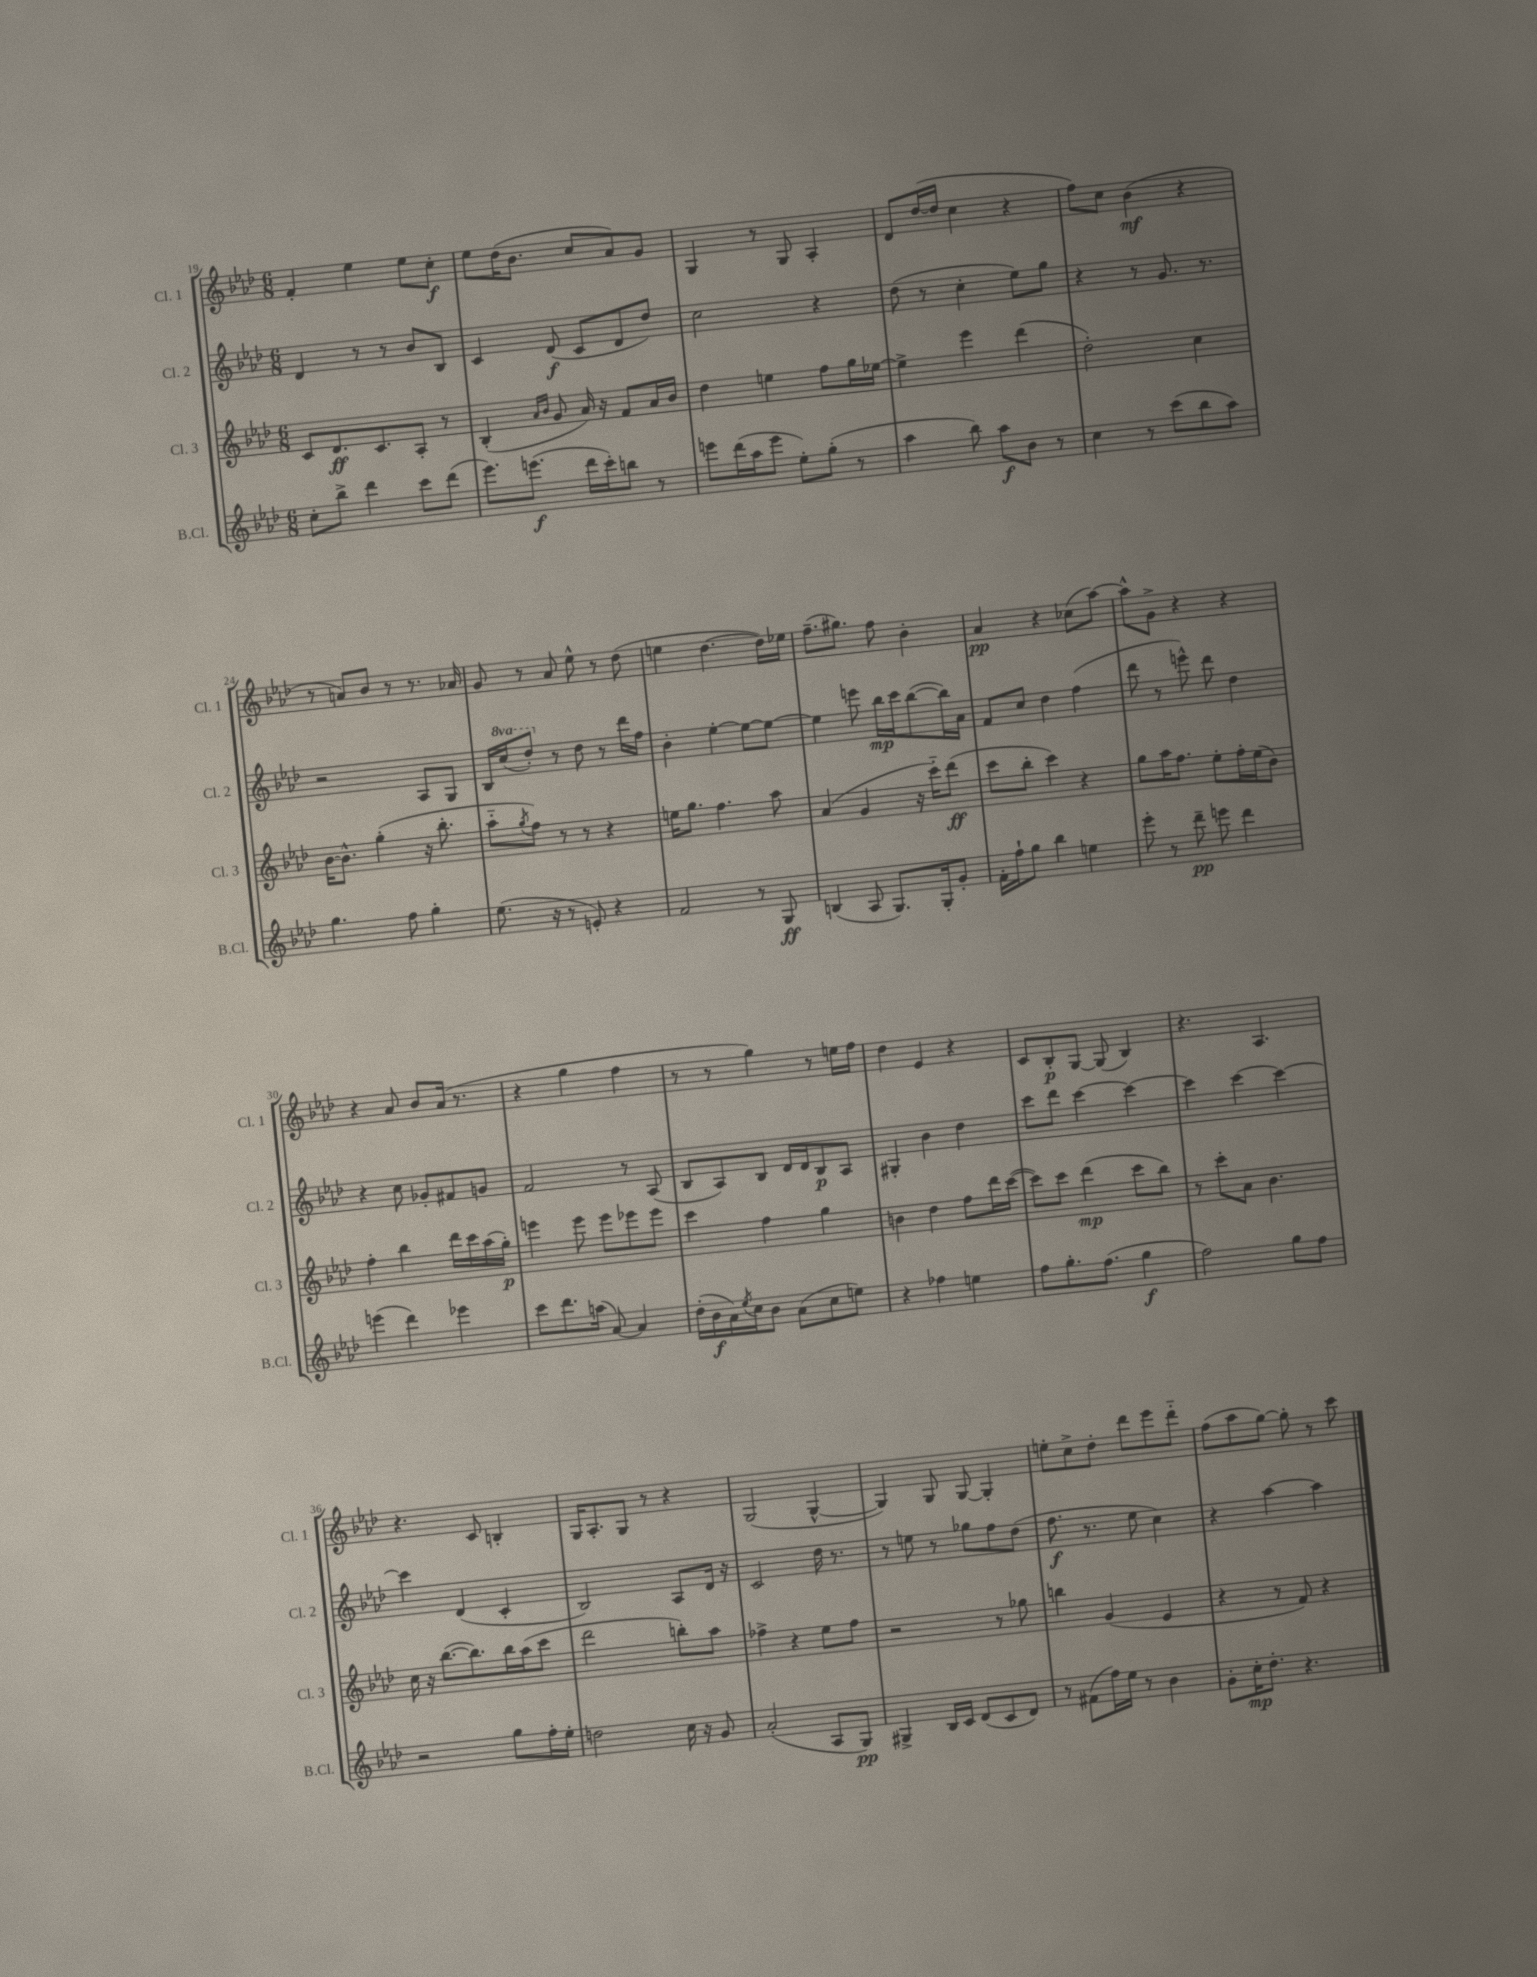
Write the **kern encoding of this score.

**kern	**kern	**kern	**kern
*staff4	*staff3	*staff2	*staff1
*clefG2	*clefG2	*clefG2	*clefG2
*k[b-e-a-d-]	*k[b-e-a-d-]	*k[b-e-a-d-]	*k[b-e-a-d-]
*M6/8	*M6/8	*M6/8	*M6/8
8cc'\L	8c/L	4d-/	4f'/
8bb-^\J	8.d-/	.	.
4ddd-\	.	8r	4ee-\
.	8.c/	.	.
.	.	8r	.
8ccc\L	8A-'/J	8b-/L	8ee-\L
(8ddd-\J	8r	8B-/J	8cc'\J
=	=	=	=
8.eee-\L)	(4B-'/	4c/	8ee-\L
.	.	.	(16dd-\K
(8.eee\J	.	.	8.b-\J
.	16qqa-/LL	.	.
.	16qqb-/JJ	.	.
.	8g/	(8d-/	.
16ddd-\LL	16a-/)	8c/L	8cc/L
16ccc'\J)	16r	.	.
8bb\J	8f/L	8d-/	8a-/)
8r	16a-/L	8dd-/J)	8g/J
.	16b-/JJ	.	.
=	=	=	=
8eee\L	4dd-\	2cc\	4G/
(16ddd-\L	.	.	.
16aa-\J	.	.	.
8eee\J	4ee\	.	8r
8ee-'\L)	.	.	8G/
(8gg'\J	8ff\L	4r	4A-'/
8r	16gg\L	.	.
.	[16ee-\JJ	.	.
=	=	=	=
4aa-\	4ee-^\]	(8dd-\	8d-/L
.	.	8r	([16dd-/L
.	.	.	16dd-/]JJ
8bb-\)	4eee-\	4cc'\	4cc\
8aa-\L	.	.	.
8b-\J	(4ddd-\	8ee-\L)	4r
8r	.	8gg\J	.
=	=	=	=
4cc\	2dd-'\)	4r	8ff\L)
.	.	.	8cc\J
8r	.	8r	(4b-\
(8ccc\L	.	8.g/	.
8bb-\	4cc\	.	4r
.	.	8.r	.
8aa-\J)	.	.	.
=	=	=	=
4.gg\	[16b-\LK	2r	8r
.	8.b-^^\]J	.	.
.	.	.	8a/L)
.	(4gg'\	.	8b-/J
8ff\	.	.	8r
4gg'\	16r	8A-/L	8.r
.	8.bb-'\	.	.
.	.	8G/J	.
.	.	.	16a-/
=	=	=	=
(8.ee-\	8aa-'~\L	16B-/LL	8g/
.	.	(16ccc/J	.
.	8qgg/	.	.
.	8ff\J)	8ddd-'/J)	8r
16r	.	.	.
8r	8r	8r	8a-/
8e'/)	8r	8dd-\	8ee-^^\
4r	4r	8r	8r
.	.	16ddd-\LL	(8dd-\
.	.	16ff\JJ	.
=	=	=	=
2f/	16ee\LK	4b-'\	4ee\
.	8.gg\J	.	.
.	4.ff\	[4ee-'\	[4.dd-\
8r	.	8ee-\_L	.
8G/	8aa-\	8ee-\_J	16dd-\]LL)
.	.	.	16ee-\JJ
=	=	=	=
(4B/	(4a-/	4ee-\]	(8.ff~\L
.	.	.	8.gg#\J)
8A-/	4g/	8eee\	.
8.G/L)	.	16bb-\LL	8ff\
.	.	16ccc\J	.
.	16r	([8bb-\	4b-'\
16G'/k	16ccc'~\LK)	.	.
8g'/J	(8ddd-\J	16bb-\]L)	.
.	.	16a-\JJ	.
=	=	=	=
16f'\LL	8ccc\L	8f/L	4a-/
16ff`\J	.	.	.
8gg\J	8bb-'\J	8cc/J	.
4bb-\	4ccc\)	4dd-\	4r
4ee\	4r	(4ff\	(8cc-\L
.	.	.	[8aa-\J)
=	=	=	=
8eee-'\	8gg\L	8ddd-\	8aa-^^\]L
8r	16aa-\K	8r	8g^\J
.	8.ff\J	.	.
8ddd-~\	.	8eee^^\)	4r
8eee\	8ee-'\L	8ddd-\	.
4ddd-\	16ff'\L	4dd-\	4r
.	(16ee-\J	.	.
.	8b-\J)	.	.
=	=	=	=
(4eee\	4ff'\	4r	4r
4ddd-\)	4bb-\	8cc\	8a-/
.	.	8g-'/L	8b-/L
4eee-\	16ddd-\LL	8f#/	(16a-/Jk
.	16ccc\	.	8.r
.	(16aa-\	8g/J	.
.	16gg'\JJ)	.	.
=	=	=	=
8ccc\L	4eee\	2f/	4r
8.ddd-\	.	.	.
.	8eee\	.	4gg\
(16aa\Jk	.	.	.
[8a-/)	8eee\L	.	.
4a-/]	8eee-\	8r	4ff\
.	8eee-\J	(8A-/	.
=	=	=	=
(16dd-'\LL	4ccc\	8B-/L	8r
16b-\	.	.	.
16a-\)	.	8A-/)	8r
8qee-/	.	.	.
16cc\J	.	.	.
8b-\J	4ff\	8B-/J	4gg\)
(8a-\L	.	16d-/LL	.
.	.	16d-/J	.
8cc\	4gg\	8B-/	8r
8ee\J)	.	8A-/J	16ee\LL
.	.	.	16ff\JJ
=	=	=	=
4r	4b\	4G#'/	4dd-\
4ff-\	4dd-\	4b-\	4e-/
4ee\	8ff\L	4dd-\	4r
.	16ddd-\L	.	.
.	([16ccc\JJ	.	.
=	=	=	=
8ff\L	8ccc\]L)	8ccc\L	8c/L
8.gg'\	8ccc\J	8ddd-\J	8B-'/
.	(4ddd-\	[4ccc\	[8G/J
(8.ff\J	.	.	.
.	.	.	(8G/]
4gg\	8ccc\L	4ccc\_	4B-/)
.	8bb-\J)	.	.
=	=	=	=
2ff\)	8r	4ccc\]	4.r
.	8ccc'\L	.	.
.	8a-\J	[4ccc\	.
.	4.b-\	.	4.A-/
8gg\L	.	4ccc\_	.
8ff\J	.	.	.
=	=	=	=
2r	16cc\	4ccc\]	4.r
.	16r	.	.
.	([8.bb-\L	.	.
.	.	(4d-/	.
.	8.bb-\])	.	.
.	.	.	8c/
8gg\L	16bb-\L	4c'/	4B'/
.	(16aa-\J	.	.
16ff'\L	8ccc\J	.	.
16ee-'\JJ	.	.	.
=	=	=	=
2dd\	2ddd-\	2B-/)	16G/LK
.	.	.	8.A-'/
.	.	.	8G/J
.	.	.	8r
16cc\	8bb'\L)	8A-/L	4r
16r	.	.	.
8g/	8aa-\J	16d-/Jk	.
.	.	16r	.
=	=	=	=
(2a-'/	4ff-^\	2c/	(2G/
.	4r	.	.
8A-/L	8ee-\L	16dd-\	[4G^^/
.	.	8.r	.
8G/J)	8ff-\J	.	.
=	=	=	=
4G#^/	2r	8r	4G/])
.	.	8ee\	.
16B-/LL	.	8r	8G/
16c/JJ	.	.	.
(8d-/L	.	8gg-\L	[8G/
8c/	8r	8ff\	4G'/]
8d-/J)	8gg-\	(8dd-\J	.
=	=	=	=
8r	4bb\	8.ff\	8ee'\L
(8f#\L	.	.	8cc^\
.	.	8.r	.
16ff\L)	(4g/	.	8dd-'\J
16ee-\JJ	.	.	.
8r	.	8ee-\	8ddd-\L
4b-\	4e-/	4cc\)	8eee-\
.	.	.	8ddd-'~\J
=	=	=	=
8g'\L	4r	4r	(8ff\L
16cc'\K	.	.	8aa-\
8.dd-'\J	.	.	.
.	8r	[4aa-\	[8gg\J)
4.r	8f/)	.	8gg'\]
.	4r	4aa-\]	8r
.	.	.	8ccc\
==	==	==	==
*-	*-	*-	*-
